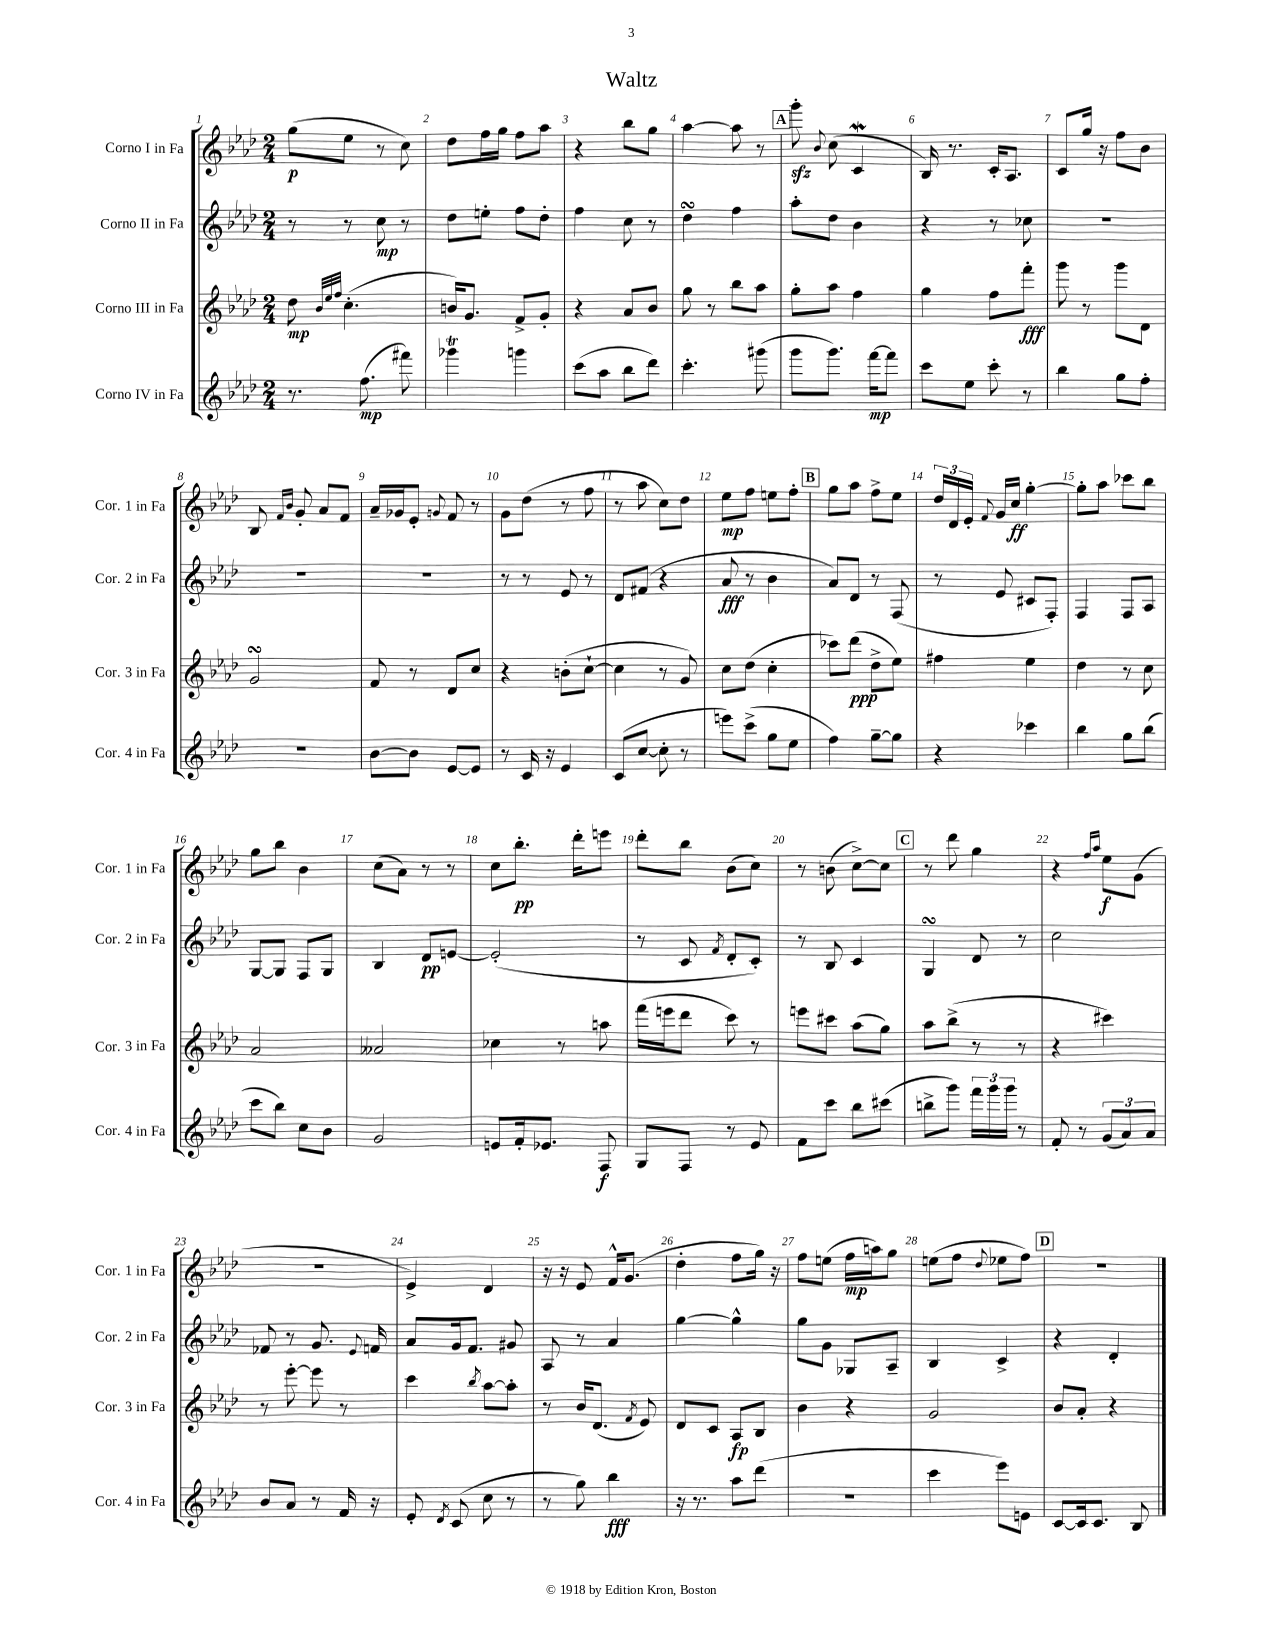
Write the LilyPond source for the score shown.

\header { title = "Waltz" }
<<
\new StaffGroup <<
\new Staff = "s0" \with { instrumentName = "Corno I in Fa" shortInstrumentName = "Cor. 1 in Fa" } {
    \clef treble \key aes \major \numericTimeSignature \time 2/4
    \autoBeamOff g''8[\p( ees''8] r8 c''8) |
    des''8[ f''16 g''16] f''8[ aes''8] |
    r4 bes''8[ g''8] |
    aes''4~ aes''8 r8 |
    \mark \markup { \box "A" } g'''8-.\sfz \appoggiatura { bes'8 } c''8( c'4\mordent |
    bes16) r8. c'16[-. aes8.] |
    c'8[ g''16] r16 f''8[ bes'8] |
    bes8 \grace { f'16[ bes'16] } g'8-. aes'8[ f'8] |
    aes'16[-- ges'16 ees'8]-. \appoggiatura { g'8 } f'8 r8 |
    g'8[ des''8]( r8 f''8 |
    r8 aes''8 c''8[) des''8] |
    ees''8[\mp f''8] e''8[ f''8]-. |
    \mark \markup { \box "B" } g''8[ aes''8] f''8[-> ees''8] |
    \tuplet 3/2 { des''16[ des'16 ees'16]-. } \appoggiatura { f'8 } g'16[ c''16]\ff g''4~-. |
    g''8[-. aes''8] ces'''8[ bes''8] |
    g''8[ bes''8] bes'4 |
    c''8[( aes'8]) r8 r8 |
    c''8[ bes''8.]-.\pp des'''16[-. e'''8] |
    des'''8[-. bes''8] bes'8[( c''8]) |
    r8 b'8( c''8[~->) c''8] |
    \mark \markup { \box "C" } r8 des'''8 g''4 |
    r4 \grace { f''16[ aes''16] } ees''8[\f g'8]( |
    R2 |
    ees'4->) des'4 |
    r16 r16 ees'8 f'16[-^ g'8.]( |
    des''4-. f''8[ g''16]) r16 |
    f''8[ e''8]( f''16[\mp a''16) g''8] |
    e''8[( f''8] \appoggiatura { des''8 } ees''8[ f''8]) |
    \mark \markup { \box "D" } r2 \bar "|." |
}
\new Staff = "s1" \with { instrumentName = "Corno II in Fa" shortInstrumentName = "Cor. 2 in Fa" } {
    \clef treble \key aes \major \numericTimeSignature \time 2/4
    \autoBeamOff r8 r8 c''8\mp r8 |
    des''8[ e''8]-. f''8[ des''8]-. |
    f''4 c''8 r8 |
    des''4\turn f''4 |
    \mark \markup { \box "A" } aes''8[-. des''8] bes'4 |
    r4 r8 ces''8 |
    R2 |
    R2 |
    R2 |
    r8 r8 ees'8 r8 |
    des'8[ fis'8]( r4 |
    aes'8\fff r8 bes'4 |
    \mark \markup { \box "B" } aes'8[) des'8] r8 f8( |
    r8 ees'8 cis'8[ f8]-.) |
    f4 f8[ aes8] |
    g8[~ g8] f8[ g8] |
    bes4 des'8[\pp e'8]~ |
    e'2-.( |
    r8 c'8 \acciaccatura { f'8 } des'8[-. c'8]-.) |
    r8 bes8 c'4 |
    \mark \markup { \box "C" } g4\turn des'8 r8 |
    c''2 |
    fes'8 r8 g'8. \appoggiatura { ees'8 } f'16 |
    aes'8[ g'16 f'8.] gis'8 |
    aes8 r8 aes'4 |
    g''4~ g''4-^ |
    g''8[ g'8] ges8[ aes8]-- |
    bes4 c'4-> |
    \mark \markup { \box "D" } r4 des'4-. \bar "|." |
}
\new Staff = "s2" \with { instrumentName = "Corno III in Fa" shortInstrumentName = "Cor. 3 in Fa" } {
    \clef treble \key aes \major \numericTimeSignature \time 2/4
    \autoBeamOff des''8\mp \grace { bes'32[ ees''32 f''32] } c''4.-.( |
    b'16[) g'8.] f'8[-> g'8]-. |
    r4 aes'8[ bes'8] |
    g''8 r8 bes''8[ aes''8] |
    \mark \markup { \box "A" } g''8[-. aes''8] f''4 |
    g''4 f''8[ f'''8]-.\fff |
    g'''8 r8 g'''8[ des'8] |
    g'2\turn |
    f'8 r8 des'8[ c''8] |
    r4 b'8[-.( c''8]~-! |
    c''4 r8 g'8) |
    c''8[ des''8]( c''4-. |
    \mark \markup { \box "B" } ces'''8[) des'''8]\ppp( des''8[-> ees''8]) |
    fis''4 ees''4 |
    des''4 r8 c''8 |
    aes'2 |
    aeses'2 |
    ces''4 r8 a''8 |
    f'''16[( e'''16 des'''8] c'''8) r8 |
    e'''8[ cis'''8] aes''8[( g''8]) |
    \mark \markup { \box "C" } aes''8[ bes''8]->( r8 r8 |
    r4 cis'''4) |
    r8 ees'''8~-. ees'''8 r8 |
    c'''4 \acciaccatura { bes''8 } aes''8[~ aes''8]-. |
    r8 bes'16[ des'8.]( \acciaccatura { f'8 } ees'8) |
    des'8[ c'8] aes8[\fp bes8] |
    bes'4 r4 |
    g'2 |
    \mark \markup { \box "D" } bes'8[ aes'8]-. r4 \bar "|." |
}
\new Staff = "s3" \with { instrumentName = "Corno IV in Fa" shortInstrumentName = "Cor. 4 in Fa" } {
    \clef treble \key aes \major \numericTimeSignature \time 2/4
    \autoBeamOff r8. f''8.\mp( fis'''8) |
    ges'''4\trill g'''4 |
    c'''8[( aes''8] bes''8[ des'''8]) |
    c'''4.-. gis'''8( |
    \mark \markup { \box "A" } g'''8[ g'''8.]) f'''16[~\mp f'''8] |
    c'''8[ ees''8] c'''8-. r8 |
    bes''4 g''8[ f''8]-. |
    R2 |
    bes'8[~ bes'8] ees'8[~ ees'8] |
    r8 c'16 r16 ees'4 |
    c'8[( c''8]~ c''8-. r8 |
    e'''8[) c'''8]->( g''8[ ees''8] |
    \mark \markup { \box "B" } f''4) g''8[~-- g''8] |
    r4 ces'''4 |
    bes''4 g''8[ bes''8]( |
    c'''8[ bes''8]) c''8[ bes'8] |
    g'2 |
    e'8[ f'16-. ees'8.] f8\f |
    g8[ f8] r8 ees'8 |
    f'8[ c'''8] bes''8[ cis'''8]( |
    \mark \markup { \box "C" } b''8[-> g'''8]) \tuplet 3/2 { f'''16[ g'''16 g'''16] } r8 |
    f'8-. r8 \tuplet 3/2 { g'8[( aes'8) aes'8] } |
    bes'8[ aes'8] r8 f'16 r16 |
    ees'8-. \acciaccatura { des'8 } c'8( c''8 r8 |
    r8 g''8) bes''4\fff |
    r16 r8. aes''8[ des'''8]( |
    R2 |
    c'''4 ees'''8[) e'8] |
    \mark \markup { \box "D" } c'8[~ c'16 c'8.] bes8 \bar "|." |
}
>>
>>
\layout { \context { \Score \override BarNumber.break-visibility = ##(#f #t #t) barNumberVisibility = #all-bar-numbers-visible } }
